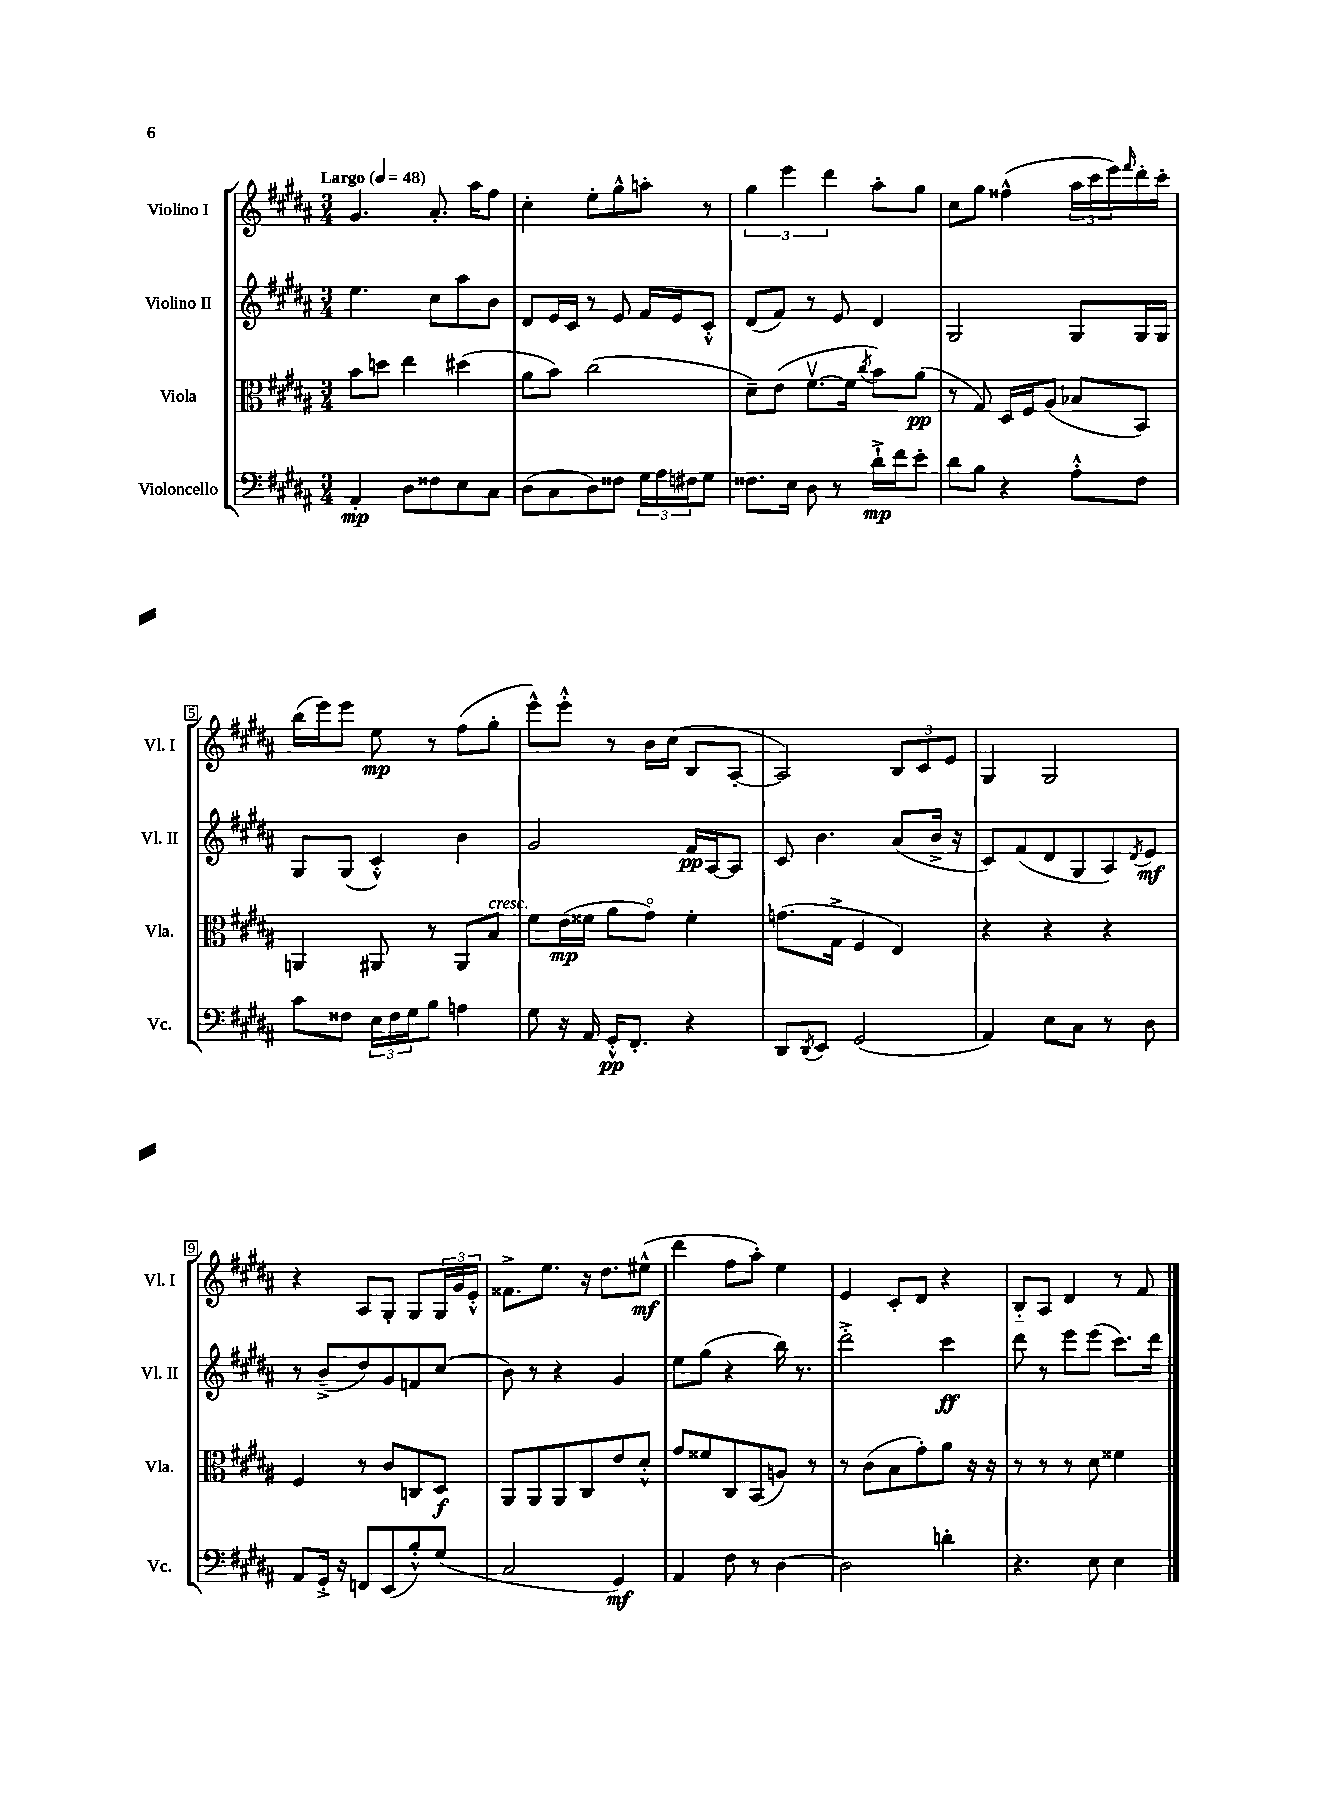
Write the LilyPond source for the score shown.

<<
\new StaffGroup <<
\new Staff = "s0" \with { instrumentName = "Violino I" shortInstrumentName = "Vl. I" } {
    \clef treble \key b \major \numericTimeSignature \time 3/4 \tempo "Largo" 4 = 48
    gis'4. ais'8.-. ais''16 fis''8 |
    cis''4-. e''8-. gis''8-^ a''8-. r8 |
    \tuplet 3/2 { gis''4 e'''4 dis'''4 } ais''8-. gis''8 |
    cis''8 gis''8 fisis''4-^( \tuplet 3/2 { ais''16 cis'''16 e'''16) } \grace { fis'''16 } dis'''16-. cis'''16-. |
    b''16( e'''16) e'''8 e''8\mp r8 fis''8( gis''8-. |
    e'''8-^) e'''8-.-^ r8 b'16 cis''16( b8 ais8~-. |
    ais2) \tuplet 3/2 { b8 cis'8 e'8 } |
    gis4 gis2 |
    r4 ais8 gis8-. gis8 \tuplet 3/2 { gis16 gis'16 e'16-.-^ } |
    fisis'8.-> e''8. r16 dis''8. eis''8-^\mf( |
    dis'''4 fis''8 ais''8-.) e''4 |
    e'4 cis'8-. dis'8 r4 |
    b8-_ ais8 dis'4 r8 fis'8 \bar "|." |
}
\new Staff = "s1" \with { instrumentName = "Violino II" shortInstrumentName = "Vl. II" } {
    \clef treble \key b \major \numericTimeSignature \time 3/4
    e''4. cis''8 ais''8 b'8 |
    dis'8 e'16 cis'16 r8 e'8 fis'16 e'16 cis'8-.-^ |
    dis'8( fis'8) r8 e'8 dis'4 |
    gis2 gis8 gis16 gis16 |
    gis8 gis8( cis'4-.-^) b'4 |
    gis'2 fis'16\pp ais16~ ais8 |
    cis'8 b'4. ais'8( b'16-> r16 |
    cis'8) fis'8( dis'8 gis8 ais8) \acciaccatura { dis'8 } e'8\mf |
    r8 b'8--->( dis''8) gis'8 f'8 cis''8( |
    b'8) r8 r4 gis'4 |
    e''8 gis''8( r4 b''16) r8. |
    dis'''2-.-> cis'''4\ff |
    dis'''8 r8 e'''8 e'''8( cis'''8.) dis'''16 \bar "|." |
}
\new Staff = "s2" \with { instrumentName = "Viola" shortInstrumentName = "Vla." } {
    \clef alto \key b \major \numericTimeSignature \time 3/4
    b'8 d''8 e''4 dis''4( |
    ais'8 b'8) cis''2( |
    dis'8--) e'8( fis'8.~\upbow fis'16 \acciaccatura { cis''8 } b'8) ais'8\pp( |
    r8 gis8) dis16 fis16 ais8( bes8 b,8) |
    a,4 ais,8 r8 ais,8 b8^\markup { \italic "cresc." } |
    fis'8 e'16\mp( fisis'16 ais'8 gis'8\flageolet) fisis'4-. |
    g'8.( gis16-> fis4 e4) |
    r4 r4 r4 |
    fis4 r8 cis'8 c8 dis8\f |
    ais,8 ais,8 ais,8 cis8 e'8 dis'8-.-^ |
    gis'8 fisis'8 cis8 b,8( a8) r8 |
    r8 cis'8( b8 gis'8-.) ais'8 r16 r16 |
    r8 r8 r8 dis'8 fisis'4 \bar "|." |
}
\new Staff = "s3" \with { instrumentName = "Violoncello" shortInstrumentName = "Vc." } {
    \clef bass \key b \major \numericTimeSignature \time 3/4
    ais,4-.\mp dis8 fisis8 e8 cis8 |
    dis8( cis8 dis8) fisis8 \tuplet 3/2 { gis16 ais16 fis16 } gis8 |
    fisis8. e16 dis8 r8 dis'16-!->\mp fis'16 e'8-. |
    dis'8 b8 r4 ais8-.-^ fis8 |
    cis'8 fisis8 \tuplet 3/2 { e16 fisis16 gis16 } b8 a4 |
    gis8 r16 ais,16 gis,16-.-^\pp fis,8.-. r4 |
    dis,8 \acciaccatura { dis,8 } e,8 gis,2( |
    ais,4) e8 cis8 r8 dis8 |
    ais,8 gis,16-.-> r16 f,8 e,8( b8-.-^) gis8( |
    cis2 gis,4\mf) |
    ais,4 fis8 r8 dis4~ |
    dis2 d'4-. |
    r4. e8 e4 \bar "|." |
}
>>
>>
\layout { \context { \Score \override BarNumber.stencil = #(make-stencil-boxer 0.1 0.3 ly:text-interface::print) } }
